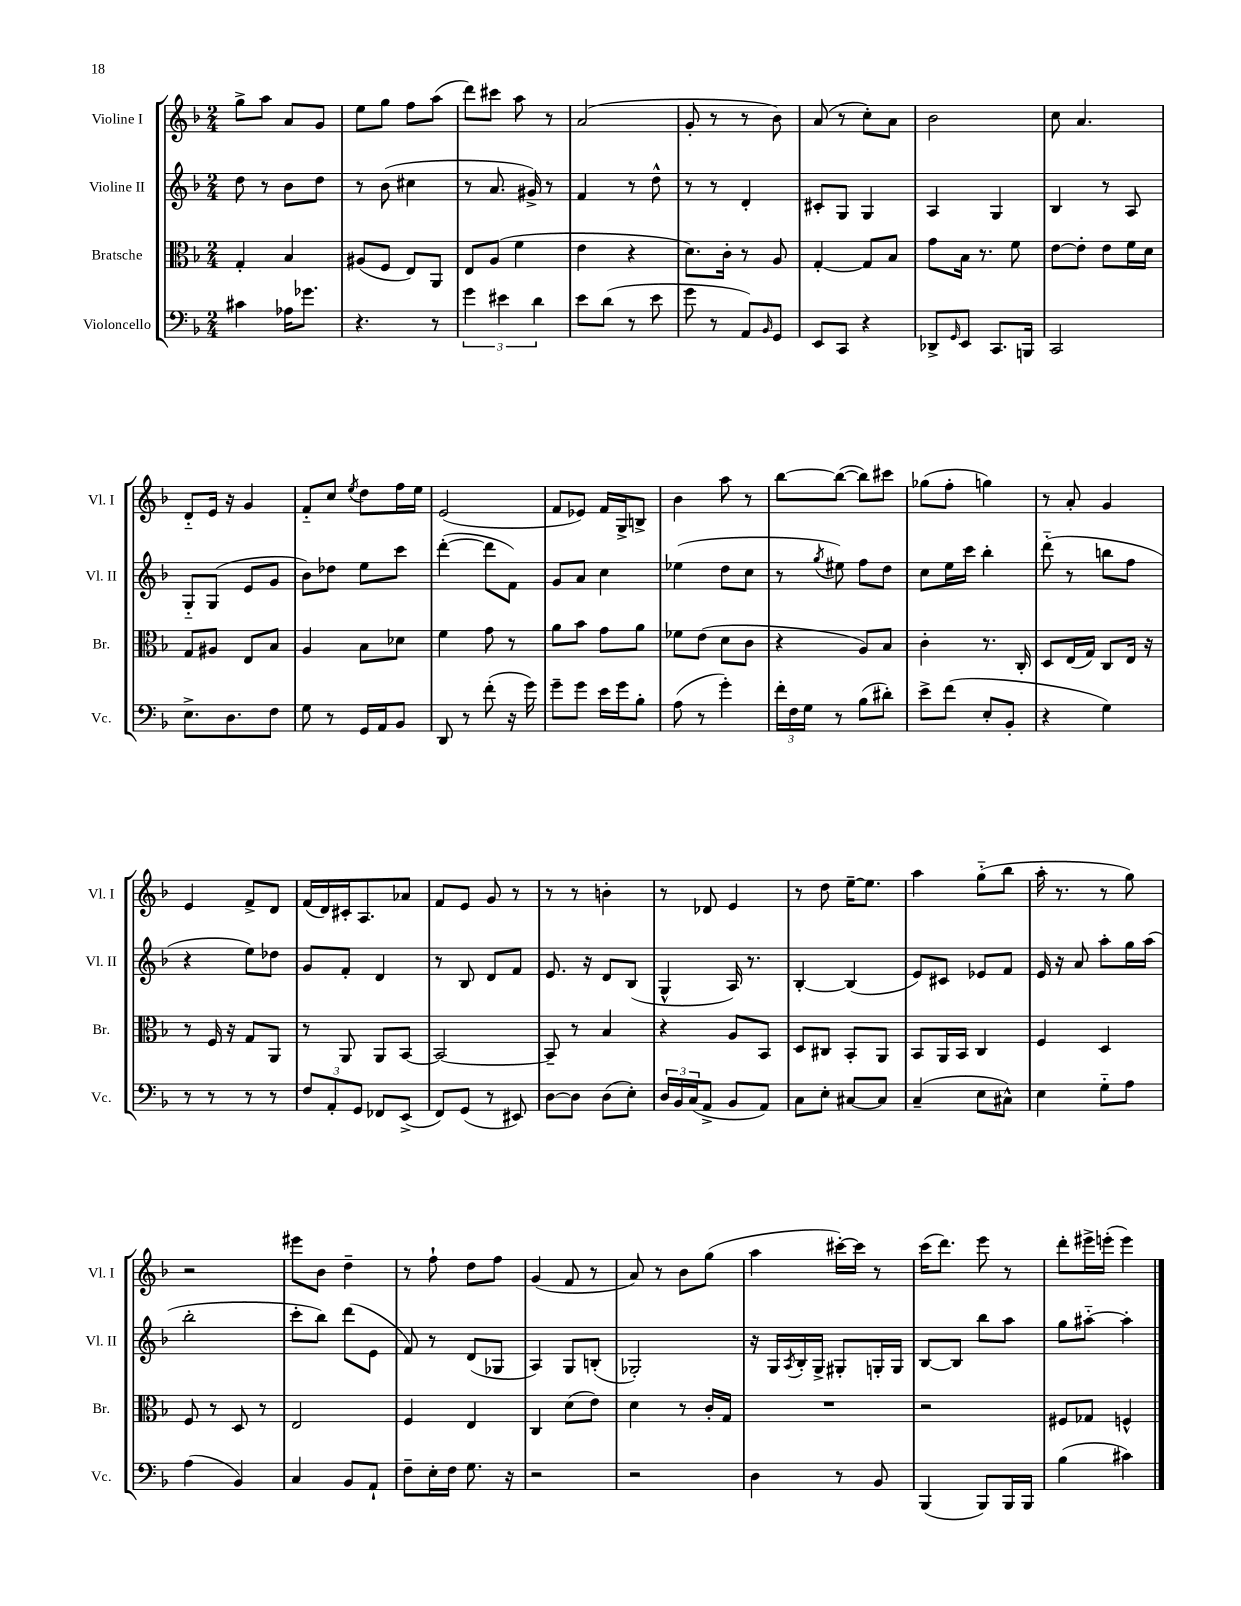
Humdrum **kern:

**kern	**kern	**kern	**kern
*staff4	*staff3	*staff2	*staff1
*clefF4	*clefC3	*clefG2	*clefG2
*k[b-]	*k[b-]	*k[b-]	*k[b-]
*M2/4	*M2/4	*M2/4	*M2/4
4c#	4G'	8dd	8gg^
.	.	8r	8aa
16A-	4B-	8b-	8a
8.g-	.	.	.
.	.	8dd	8g
=	=	=	=
4.r	(8A#	8r	8ee
.	8F	(8b-	8gg
.	8E)	4cc#	8ff
8r	8AA	.	(8aa
=	=	=	=
6g	8E	8r	8ddd)
.	(8A	8.a	8ccc#
6e#	.	.	.
.	4f	.	8aa
.	.	16g#^)	.
6d	.	.	.
.	.	8r	8r
=	=	=	=
8e	4e	4f	(2a
(8d	.	.	.
8r	4r	8r	.
8e	.	8dd^^	.
=	=	=	=
8g	8.d)	8r	8g'
8r	.	8r	8r
.	16c'	.	.
8AA)	8r	4d'	8r
16qqBB-	.	.	.
8GG	8A	.	8b-)
=	=	=	=
8EE	[4G'	8c#'	(8a
8CC	.	8G	8r
4r	8G]	4G	8cc')
.	8B-	.	8a
=	=	=	=
8DD-^	8g	4A	2b-
16qqGG	.	.	.
8EE	16B-	.	.
.	8.r	.	.
8.CC	.	4G	.
.	8f	.	.
16BBB	.	.	.
=	=	=	=
2CC	[8e	4B-	8cc
.	8e']	.	4.a
.	8e	8r	.
.	16f	8A	.
.	16d	.	.
=	=	=	=
8.E^	8G	8G'~	8d'~
.	8A#	(8G	16e
8.D	.	.	16r
.	8E	8e	4g
8F	8B-	8g	.
=	=	=	=
8G	4A	8b-)	8f'~
8r	.	8dd-	8cc
.	.	.	8qee
16GG	8B-	8ee	8dd
16AA	.	.	.
8BB-	8d-	8ccc	16ff
.	.	.	16ee
=	=	=	=
8DD	4f	([4ddd'	(2e
8r	.	.	.
(8f'	8g	8ddd]	.
16r	8r	8f)	.
16g)	.	.	.
=	=	=	=
8g~	8a	8g	8f
8g	8b-	8a	8e-)
16e	8g	4cc	16f
16g	.	.	16G^
8B-'	8a	.	8B^
=	=	=	=
(8A	8f-	(4ee-	4b-
8r	(8e	.	.
4g')	8d	8dd	8aa
.	8c	8cc	8r
=	=	=	=
24f'	4r	8r	[8bb-
24F	.	.	.
24G	.	.	.
.	.	8qgg	.
8r	.	8ee#)	(8bb-_
(8B-	8A)	8ff	8bb-])
8d#')	8B-	8dd	8ccc#
=	=	=	=
8e^	4c'	8cc	(8gg-
(8f	.	16ee	8ff'
.	.	16ccc	.
8E'	8.r	4bb-'	4gg)
8BB-'	.	.	.
.	16C'	.	.
=	=	=	=
4r	8D	(8ddd'~	8r
.	(16E	8r	8a'
.	16G)	.	.
4G)	8C	8bb	4g
.	16E	8ff	.
.	16r	.	.
=	=	=	=
8r	8r	4r	4e
8r	16F	.	.
.	16r	.	.
8r	8G	8ee)	8f^
8r	8AA	8dd-	8d
=	=	=	=
12F	8r	8g	(16f
.	.	.	16d)
12AA'	.	.	.
.	8AA	8f'	16c#'
12GG	.	.	.
.	.	.	8.A
8FF-	8AA	4d	.
(8EE^	[8BB-	.	8a-
=	=	=	=
8FF)	2BB-_	8r	8f
(8GG	.	8B-	8e
8r	.	8d	8g
8EE#)	.	8f	8r
=	=	=	=
[8D	8BB-~]	8.e	8r
8D]	8r	.	8r
.	.	16r	.
(8D	4B-	8d	4b'
8E')	.	(8B-	.
=	=	=	=
24D	4r	4G^^	8r
24BB-	.	.	.
(24C	.	.	.
8AA^	.	.	8d-
8BB-	8A	16A)	4e
.	.	8.r	.
8AA)	8BB-	.	.
=	=	=	=
8C	8D	[4B-'	8r
8E'	8C#	.	8dd
[8C#	8BB-'	(4B-]	[16ee~
.	.	.	8.ee]
8C#]	8AA	.	.
=	=	=	=
(4C~	8BB-	8e)	4aa
.	16AA	8c#	.
.	16BB-	.	.
8E	4C	8e-	(8gg'~
8C#^^)	.	8f	8bb-
=	=	=	=
4E	4F	16e	16aa'
.	.	16r	8.r
.	.	8a	.
8G'~	4D	8aa'	8r
8A	.	16gg	8gg)
.	.	(16aa	.
=	=	=	=
(4A	8F	2bb-'	2r
.	8r	.	.
4BB-)	8D	.	.
.	8r	.	.
=	=	=	=
4C	2E	8ccc'	8eee#
.	.	8bb-)	8b-
8BB-	.	(8ddd	4dd~
8AA`	.	8e	.
=	=	=	=
8F~	4F	8f)	8r
16E'	.	8r	8ff`
16F	.	.	.
8.G	4E	(8d	8dd
.	.	8G-	8ff
16r	.	.	.
=	=	=	=
2r	4C	4A)	(4g
.	(8d	8G	8f
.	8e)	(8B'	8r
=	=	=	=
2r	4d	2G-')	8a)
.	.	.	8r
.	8r	.	8b-
.	16c'	.	(8gg
.	16G	.	.
=	=	=	=
4D	2r	16r	4aa
.	.	16G	.
.	.	8qA	.
.	.	16B-'	.
.	.	16G^	.
8r	.	8G#'	[16ccc#')
.	.	.	16ccc#]
8BB-	.	16G'	8r
.	.	16G	.
=	=	=	=
(4BBB-	2r	[8B-	(16ccc
.	.	.	8.ddd)
.	.	8B-]	.
8BBB-)	.	8bb-	8eee
16BBB-	.	8aa	8r
16BBB-	.	.	.
=	=	=	=
(4B-	8F#	8gg	8ddd'
.	8G-	[8aa#'~	16eee#^
.	.	.	(16eee'
4c#)	4F^^	4aa#']	4eee)
==	==	==	==
*-	*-	*-	*-
